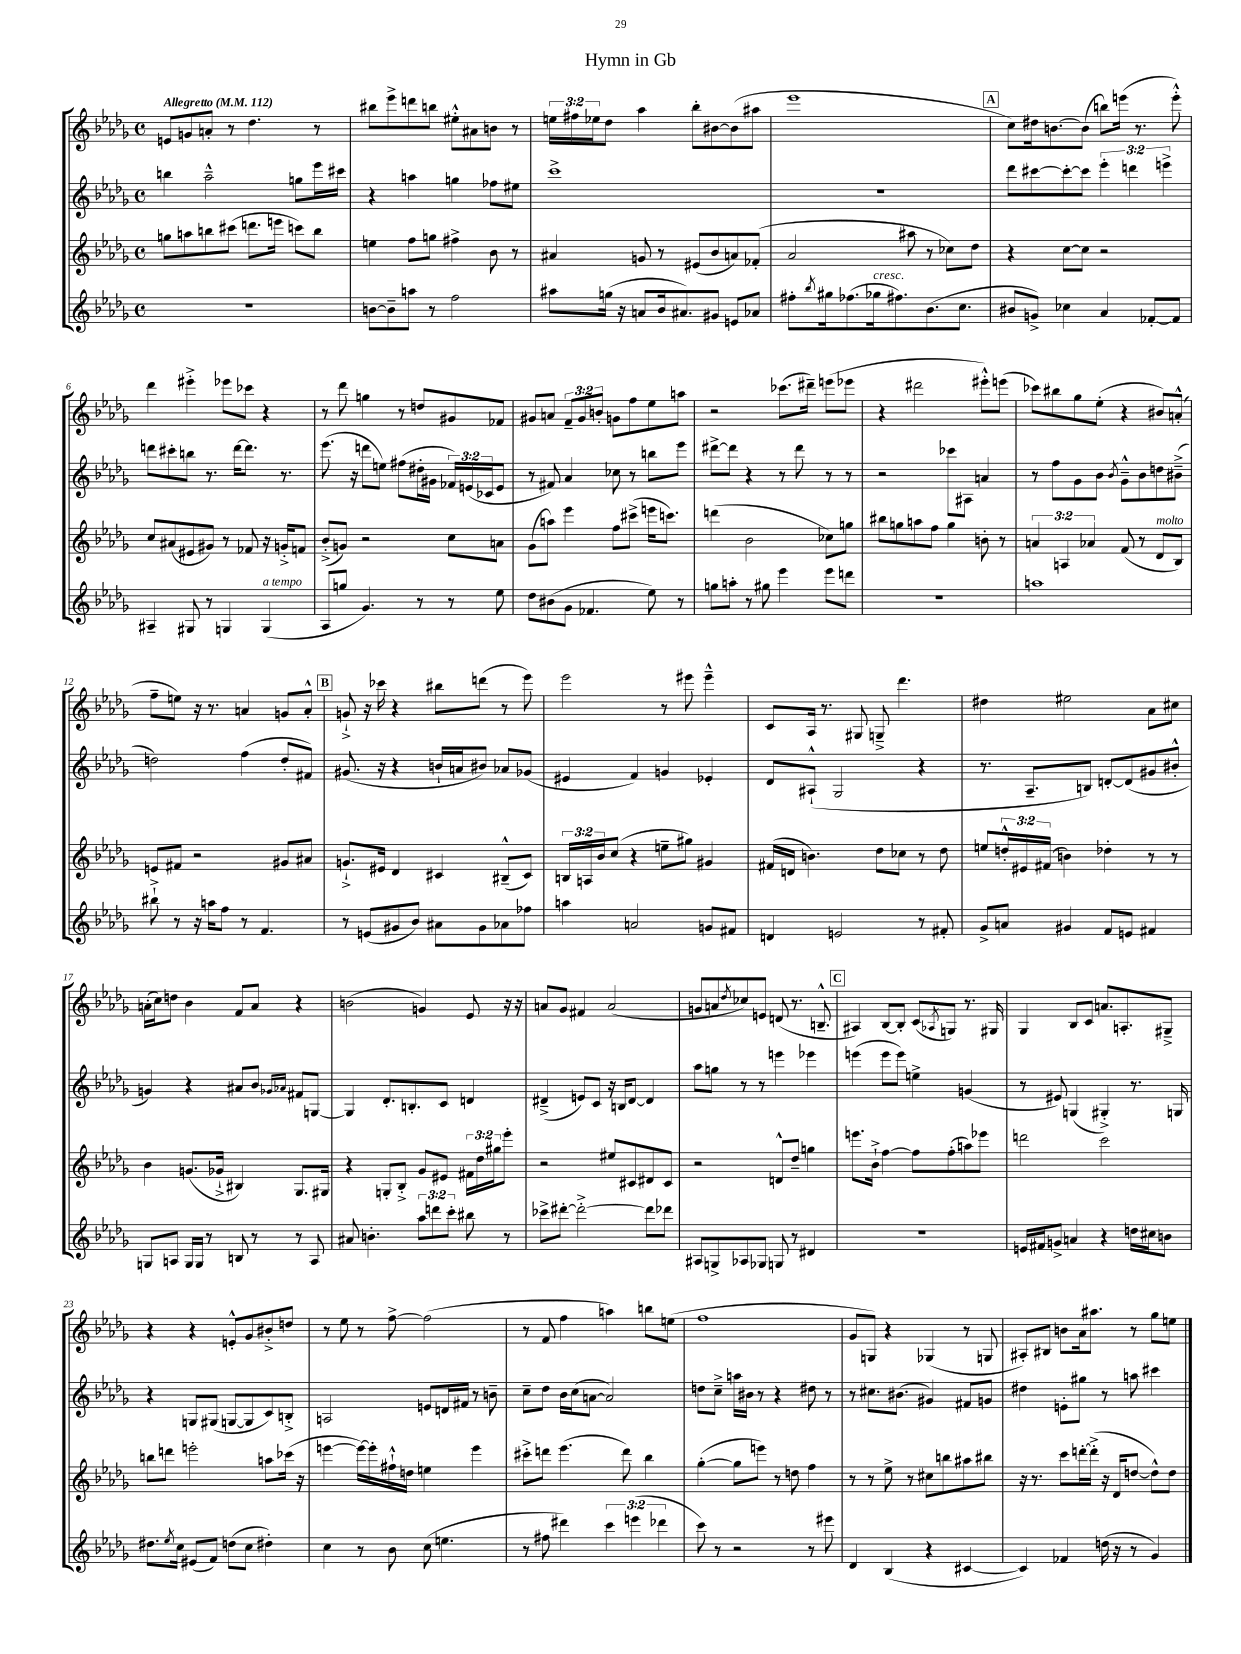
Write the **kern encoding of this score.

**kern	**kern	**kern	**kern
*staff4	*staff3	*staff2	*staff1
*clefG2	*clefG2	*clefG2	*clefG2
*k[b-e-a-d-g-]	*k[b-e-a-d-g-]	*k[b-e-a-d-g-]	*k[b-e-a-d-g-]
*M4/4	*M4/4	*M4/4	*M4/4
*met(c)	*met(c)	*met(c)	*met(c)
*MM112	*MM112	*MM112	*MM112
1r	8gg	4bb	8e
.	8aa	.	8g
.	8bb	2aa-~^^	8a'
.	(8ccc#	.	8r
.	8.ddd	.	4.dd-
.	16eee	.	.
.	8ccc)	8gg	.
.	8bb	16eee-	8r
.	.	16ccc#	.
=	=	=	=
[8b	4ee	4r	8bb#
8b~]	.	.	8eee-^
8aa	8ff	4aa	8ddd
8r	8gg	.	8bb
2ff	4ff#^	4gg	8ee#'^^
.	.	.	8a#
.	8b-	8ff-	8b
.	8r	8ee#	8r
=	=	=	=
8aa#	4a#	1ccc^	24ee
.	.	.	24ff#
.	.	.	24ee-
(16gg	.	.	8dd-
16r	.	.	.
8a	8g	.	4aa-
16b-	8r	.	.
8.a#)	.	.	.
.	(8e#	.	8bb-'
8g#	8b-	.	[8b#
8e	8a)	.	(8b#]
8a-	(8f-'	.	8aa#
=	=	=	=
8ff#'	2a-	1r	1eee-
8qbb-	.	.	.
16gg#	.	.	.
(8.ff-	.	.	.
16gg-	.	.	.
8.ff#)	.	.	.
.	8aa#	.	.
(8.b-	8r	.	.
.	8cc-)	.	.
8.cc	.	.	.
.	8dd-	.	.
=	=	=	=
8b#	4r	8ddd-	8cc)
8g^)	.	[8ccc#	16dd#
.	.	.	[8.b
4cc-	[8cc	8ccc#'_	.
.	8cc]	8ccc#]	(8b]
4a-	2r	6eee-'	8bb)
.	.	.	(16eee
.	.	6ddd	.
.	.	.	8.r
[8f-'	.	.	.
.	.	6eee^	.
8f-]	.	.	8eee'^^)
=	=	=	=
4A#~	8cc	8ddd	4ddd-
.	(8a#	8ccc#'	.
8G#	8e#	8bb	4eee#'^
8r	8g#)	8.r	.
4G	8r	.	8eee-
.	.	[16ddd	.
.	8f-	8.ddd]	8ccc-
(4G	16r	.	4r
.	16g'^	8.r	.
.	8f	.	.
=	=	=	=
8A-	(8b-'^	(8.eee-	8r
8gg	8g)	.	8ddd-
.	.	16r	.
4.g-)	2r	8ddd	4gg
.	.	8ee)	.
.	.	(8ff#	8r
8r	.	16dd#'	8dd
.	.	16g#	.
8r	8cc	24f-)	8g#
.	.	(24e	.
.	.	24c-	.
8ee-	8a	8e	8f-
=	=	=	=
8dd-	(8g-	8r	8g#
(8b#	8aa)	8f#)	8a
8g-	4eee-	4a-	12f~
.	.	.	12g#
4.f-	.	.	.
.	.	.	12b'
.	8ff	8cc-	8g
.	(8ccc#^	8r	8ff
8ee-)	16eee	8bb	8ee-
.	8.ccc)	.	.
8r	.	8eee-	8aa
=	=	=	=
8gg	(4ddd	[8ddd#^	2r
8aa'	.	8ddd#]	.
8r	2b-	4r	.
8gg#	.	.	.
4eee-	.	8r	(8.ccc-
.	.	8ddd#	.
.	.	.	16ddd#~)
8eee-	8cc-)	8r	(8eee
8ddd	8gg	8r	8eee-
=	=	=	=
1r	8bb#	2r	4r
.	8gg	.	.
.	8aa	.	2ddd#
.	8ff	.	.
.	4gg	8ccc-	.
.	.	8A#	.
.	8b'	4a	8eee#'^^)
.	8r	.	(8eee
=	=	=	=
1aa	6a	8r	8ccc-)
.	.	8ff	8bb#
.	6A	.	.
.	.	8g-	8gg-
.	6a-	.	.
.	.	8b-	(8ee-'
.	.	8qb-	.
.	(8f	8g-~^^	4r
.	8r	8b-	.
.	8d-	8dd	8b#)
.	8B-)	(8b#~^	(8a'^^
=	=	=	=
8bb#`^	8e	2dd)	8ff~
8r	8f#	.	8ee)
16r	2r	.	16r
16aa	.	.	8.r
8ff	.	.	.
8r	.	(4ff	4a
4.f	.	.	.
.	8g#	8dd'	8g
.	8a#	8f#)	8a'^^
=	=	=	=
8r	8.g`^	(8.g#	8g`^
(8e	.	.	16r
.	16e#	16r	16ccc-
8g#	4d-	4r	4r
8b-)	.	.	.
8a#	4c#	16b`	8bb#
.	.	16a	.
8g#	.	8b#)	(8ddd
8a-	(8B#~^^	8a-	8r
8ff-	8c#)	(8g-	8eee-)
=	=	=	=
4aa	24B	4e#	2eee-
.	24A	.	.
.	24b-	.	.
.	(8cc	.	.
2a	4r	4f)	.
.	8ee~	4g	8r
.	8gg#)	.	8eee#
8g	4g#	4e-'	4eee#~^^
8f#	.	.	.
=	=	=	=
4d	(16f#	8d-	8c
.	16d	.	.
.	4.b)	(8A#`^^	16A-
.	.	.	8.r
2e	.	2G-	.
.	.	.	8G#
.	8dd-	.	8G~^
.	8cc-	.	4.ddd-
8r	8r	4r	.
8f#'	8dd-	.	.
=	=	=	=
8g-^	8ee	8.r	4dd#
8a	24dd'^^	.	.
.	24e#	.	.
.	.	8.A-~	.
.	(24f#	.	.
4g#	4b)	.	2ee#
.	.	8B)	.
8f	4dd-'	[8d'	.
8e	.	(8d]	.
4f#	8r	8g#	8a-
.	8r	8b#'^^	8cc#
=	=	=	=
8G	4b-	4g)	(16a'
.	.	.	16cc)
8A	.	.	8dd
16G	(8.g	4r	4b-
16G	.	.	.
8r	.	.	.
.	16g-`^	.	.
8B	4B#)	8a#	8f
8r	.	8b-	8a
.	.	16qqg-	.
.	.	16qqa-	.
8r	8.G-	8f#	4r
8A	.	[8G	.
.	16G#	.	.
=	=	=	=
8a#	4r	4G]	(2b
4.b'	.	.	.
.	8G'	8.d-'	.
.	8B-'^	.	.
.	.	8.B'	.
12aa-	8g-	.	4g)
12ddd	.	.	.
.	8e#	8c	.
12ccc'	.	.	.
8bb#	24f#	4d	8e-
.	24dd-	.	.
.	24gg#	.	.
8r	8eee-'	.	16r
.	.	.	16r
=	=	=	=
8ccc-^	2r	(4d#~^	8a
[8ddd#'	.	.	8g-
2ddd#'^_	.	8e)	4f#
.	.	8c	.
.	8ee#	16r	(2a
.	.	16B	.
.	8c#	[8d#	.
8ddd#]	8d#	4d#]	.
8ddd-	8c#	.	.
=	=	=	=
8A#	2r	8aa-	8g
8G^	.	8gg	8a
.	.	.	8qdd-
8A-	.	8r	8cc-)
8G-	.	8r	8e
8G	8d^^	4eee	(8d
8r	8dd-~	.	8.r
4d#	4gg	4eee-	.
.	.	.	8.B~^^
=	=	=	=
1r	8.eee	(4eee	4A#)
.	16b-`^	.	.
.	[4ff	8eee	[8B-
.	.	8eee)	8B-']
.	8ff]	4ee^	(8c
.	.	.	8qA-
.	(8ff'	.	8G)
.	8aa)	(4g	8.r
.	8eee-	.	.
.	.	.	16G#
=	=	=	=
16e	2ddd	8r	4G-
16f#	.	.	.
8g^	.	8e#)	.
4a	.	(4G	8B-
.	.	.	8c
4r	2ccc	4G#'^)	8.a
.	.	.	8.A'
16dd	.	8.r	.
16cc#	.	.	.
8b	.	.	8G#~^
.	.	16G	.
=	=	=	=
8.dd#	8bb	4r	4r
.	8ddd	.	.
8qee-	.	.	.
16cc	.	.	.
(8e#	2eee'	8G	4r
8f)	.	(8G#	.
(8dd	.	[8G	8e'^^
8cc	.	8G]	8g-
4dd#')	8aa	8c)	8b#'^
.	(16ccc-	8B'^	8dd
.	16r	.	.
=	=	=	=
4cc	[4eee	2A	8r
.	.	.	8ee-
8r	16eee_)	.	8r
.	16eee']	.	.
8b-	16ff#`^^	.	[8ff^
.	16dd	.	.
(8cc	4ee	8e	(2ff]
4.ee	.	16d	.
.	.	16f#	.
.	4eee	8r	.
.	.	8b~	.
=	=	=	=
8r	8ccc#'^	8cc~	8r
8ff#	8ddd	8dd-	8f
4ddd#)	(4.eee-	16b-	4ff
.	.	(16cc	.
.	.	[8a	.
6ccc	.	2a])	4aa)
.	8ddd)	.	.
(6eee	.	.	.
.	4bb-	.	8bb
6ddd-	.	.	.
.	.	.	(8ee
=	=	=	=
8ccc)	([4gg-'	8dd	1ff
8r	.	8cc~^	.
2r	8gg-]	16aa	.
.	.	16b#	.
.	8eee)	8r	.
.	8r	4r	.
.	8dd	.	.
8r	4ff	8dd#	.
8eee#	.	8r	.
=	=	=	=
4d-	8r	8r	8g-
.	8r	8.cc#	8G)
(4B-	8ee-^	.	4r
.	.	(8.b#	.
.	8r	.	.
4r	8cc#	4g#)	(4G-
.	8bb	.	.
[4c#	8aa#	8f#	8r
.	8bb#	8g	8G
=	=	=	=
4c#])	16r	4dd#	8A#')
.	8.r	.	.
.	.	.	8B#
4f-	8ccc	8e'	8b
.	[16ddd'	8gg#	16a-
.	(16ddd'^]	.	8.aa#
(16dd	16r	8r	.
16r	16d-	.	.
8r	[8dd	8aa	8r
4g-)	8dd^^])	4ccc#	8gg-
.	8dd	.	8ee
==	==	==	==
*-	*-	*-	*-
